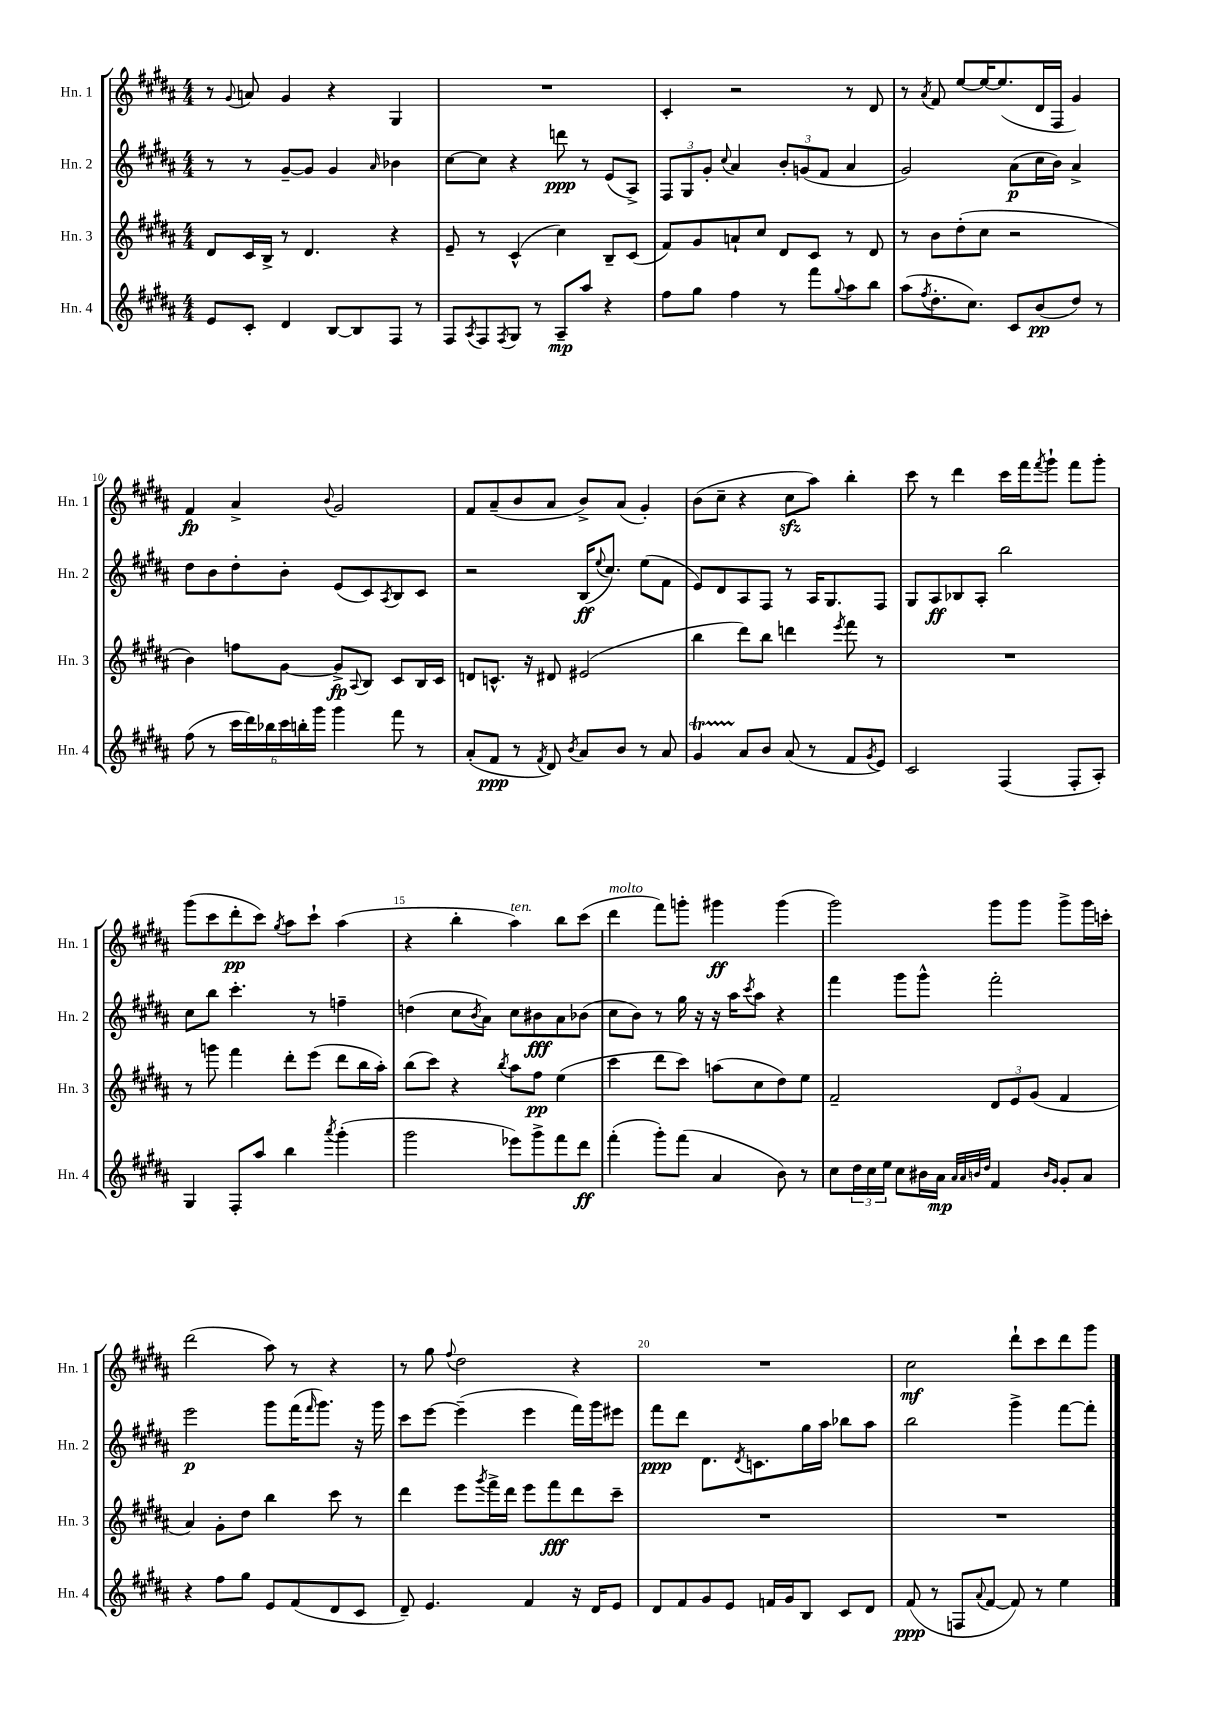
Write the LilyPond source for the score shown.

<<
\new StaffGroup <<
\new Staff = "s0" \with { instrumentName = "Hn. 1" shortInstrumentName = "Hn. 1" } {
    \clef treble \key b \major \numericTimeSignature \time 4/4
    r8 \appoggiatura { gis'8 } a'8 gis'4 r4 gis4 |
    R1 |
    cis'4-. r2 r8 dis'8 |
    r8 \acciaccatura { ais'8 } fis'8 e''8~ e''16~ e''8.( dis'16 fis16 gis'4) |
    fis'4\fp ais'4-> \appoggiatura { b'8 } gis'2 |
    fis'8 ais'8--( b'8 ais'8 b'8->) ais'8( gis'4-.) |
    b'8( cis''8-- r4 cis''8\sfz ais''8) b''4-. |
    cis'''8 r8 dis'''4 cis'''16 fis'''16 \acciaccatura { fis'''8 } gis'''8-! fis'''8 gis'''8-. |
    gis'''8( cis'''8 dis'''8-.\pp cis'''8) \acciaccatura { gis''8 } ais''8 cis'''8-! ais''4( |
    r4 b''4-. ais''4^\markup { \italic "ten." }) b''8 cis'''8( |
    dis'''4^\markup { \italic "molto" } fis'''8) g'''8-. gis'''4\ff gis'''4( |
    gis'''2) gis'''8 gis'''8 gis'''8-> gis'''16 c'''16-. |
    dis'''2( ais''8) r8 r4 |
    r8 gis''8 \appoggiatura { fis''8 } dis''2 r4 |
    R1 |
    cis''2\mf dis'''8-! cis'''8 dis'''8 gis'''8 \bar "|." |
}
\new Staff = "s1" \with { instrumentName = "Hn. 2" shortInstrumentName = "Hn. 2" } {
    \clef treble \key b \major \numericTimeSignature \time 4/4
    r8 r8 gis'8~-- gis'8 gis'4 \grace { ais'16 } bes'4 |
    cis''8~ cis''8 r4 d'''8\ppp r8 e'8( ais8->) |
    \tuplet 3/2 { fis8 gis8 gis'8-. } \appoggiatura { cis''8 } ais'4 \tuplet 3/2 { b'8-. g'8( fis'8 } ais'4 |
    gis'2) ais'8\p( cis''16 b'16) ais'4-> |
    dis''8 b'8 dis''8-. b'8-. e'8( cis'8) \acciaccatura { ais8 } b8 cis'8 |
    r2 b16\ff( \appoggiatura { e''8 } cis''8.) e''8( fis'8 |
    e'8) dis'8 ais8 fis8 r8 ais16 gis8. fis8 |
    gis8 ais8\ff bes8 ais8-. b''2 |
    cis''8 b''8 cis'''4.-. r8 f''4-- |
    d''4( cis''8 \acciaccatura { b'8 } ais'8) cis''8 bis'8\fff ais'8 bes'8( |
    cis''8 b'8) r8 gis''16 r16 r16 ais''16 \acciaccatura { cis'''8 } ais''8 r4 |
    fis'''4 gis'''8 gis'''8-^ fis'''2-. |
    e'''2\p gis'''8 fis'''16( \grace { fis'''16 } gis'''8.) r16 gis'''16 |
    cis'''8 e'''8~ e'''4--( e'''4 fis'''16) gis'''16 eis'''8 |
    fis'''8\ppp dis'''8 dis'8. \acciaccatura { dis'8 } c'8. gis''16 ais''16 bes''8 ais''8 |
    b''2 gis'''4-> fis'''8~ fis'''8-. \bar "|." |
}
\new Staff = "s2" \with { instrumentName = "Hn. 3" shortInstrumentName = "Hn. 3" } {
    \clef treble \key b \major \numericTimeSignature \time 4/4
    dis'8 cis'16 b16-> r8 dis'4. r4 |
    e'8-- r8 cis'4-^( cis''4) b8-- cis'8( |
    fis'8) gis'8 a'8-! cis''8 dis'8 cis'8 r8 dis'8 |
    r8 b'8 dis''8-.( cis''8 r2 |
    b'4) f''8 gis'8~ gis'8->\fp \appoggiatura { ais8 } b8 cis'8 b16 cis'16 |
    d'8 c'8.-^ r16 dis'8 eis'2( |
    b''4 dis'''8) b''8 d'''4 \acciaccatura { e'''8 } fis'''8 r8 |
    R1 |
    r8 g'''8 fis'''4 dis'''8-. e'''8( dis'''8 b''16 ais''16-.) |
    b''8( cis'''8) r4 \acciaccatura { b''8 } ais''8 fis''8\pp e''4( |
    cis'''4 dis'''8 cis'''8) a''8( cis''8 dis''8) e''8 |
    fis'2-- \tuplet 3/2 { dis'8 e'8 gis'8( } fis'4 |
    ais'4) gis'8-. dis''8 b''4 cis'''8 r8 |
    dis'''4 e'''8 \acciaccatura { gis'''8 } fis'''16-> dis'''16 e'''8 fis'''8\fff dis'''8 cis'''8-- |
    R1 |
    R1 \bar "|." |
}
\new Staff = "s3" \with { instrumentName = "Hn. 4" shortInstrumentName = "Hn. 4" } {
    \clef treble \key b \major \numericTimeSignature \time 4/4
    e'8 cis'8-. dis'4 b8~ b8 fis8 r8 |
    fis8 \acciaccatura { ais8 } fis8 \acciaccatura { fis8 } gis8 r8 ais8--\mp ais''8 r4 |
    fis''8 gis''8 fis''4 r8 fis'''8 \appoggiatura { gis''8 } ais''8 b''8 |
    ais''8( \acciaccatura { fis''8 } dis''8.-. cis''8.) cis'8 b'8\pp( dis''8) r8 |
    fis''8( r8 \tuplet 6/4 { cis'''16 dis'''16) bes''16 cis'''16 b''16-. gis'''16 } gis'''4 fis'''8 r8 |
    ais'8-.( fis'8\ppp r8 \acciaccatura { fis'8 } dis'8) \acciaccatura { b'8 } ais'8 b'8 r8 ais'8 |
    gis'4\startTrillSpan ais'8\stopTrillSpan b'8 ais'8( r8 fis'8 \acciaccatura { gis'8 } e'8) |
    cis'2 fis4( fis8-. ais8-.) |
    gis4 fis8-. ais''8 b''4 \acciaccatura { ais'''8 } gis'''4-.( |
    gis'''2 ees'''8) gis'''8-> fis'''8 dis'''8\ff |
    fis'''4-.( gis'''8-.) fis'''8( ais'4 b'8) r8 |
    cis''8 \tuplet 3/2 { dis''16 cis''16 e''16 } cis''8 bis'16 ais'16\mp \grace { ais'32 ais'32 b'32 dis''32 } fis'4 \grace { b'16 gis'16 } gis'8-. ais'8 |
    r4 fis''8 gis''8 e'8 fis'8( dis'8 cis'8 |
    dis'8--) e'4. fis'4 r16 dis'16 e'8 |
    dis'8 fis'8 gis'8 e'8 f'16 gis'16 b8 cis'8 dis'8 |
    fis'8\ppp( r8 f8 \appoggiatura { ais'8 } fis'8~ fis'8) r8 e''4 \bar "|." |
}
>>
>>
\layout { \context { \Score currentBarNumber = #6 \override BarNumber.break-visibility = ##(#f #t #t) barNumberVisibility = #(every-nth-bar-number-visible 5) } }
